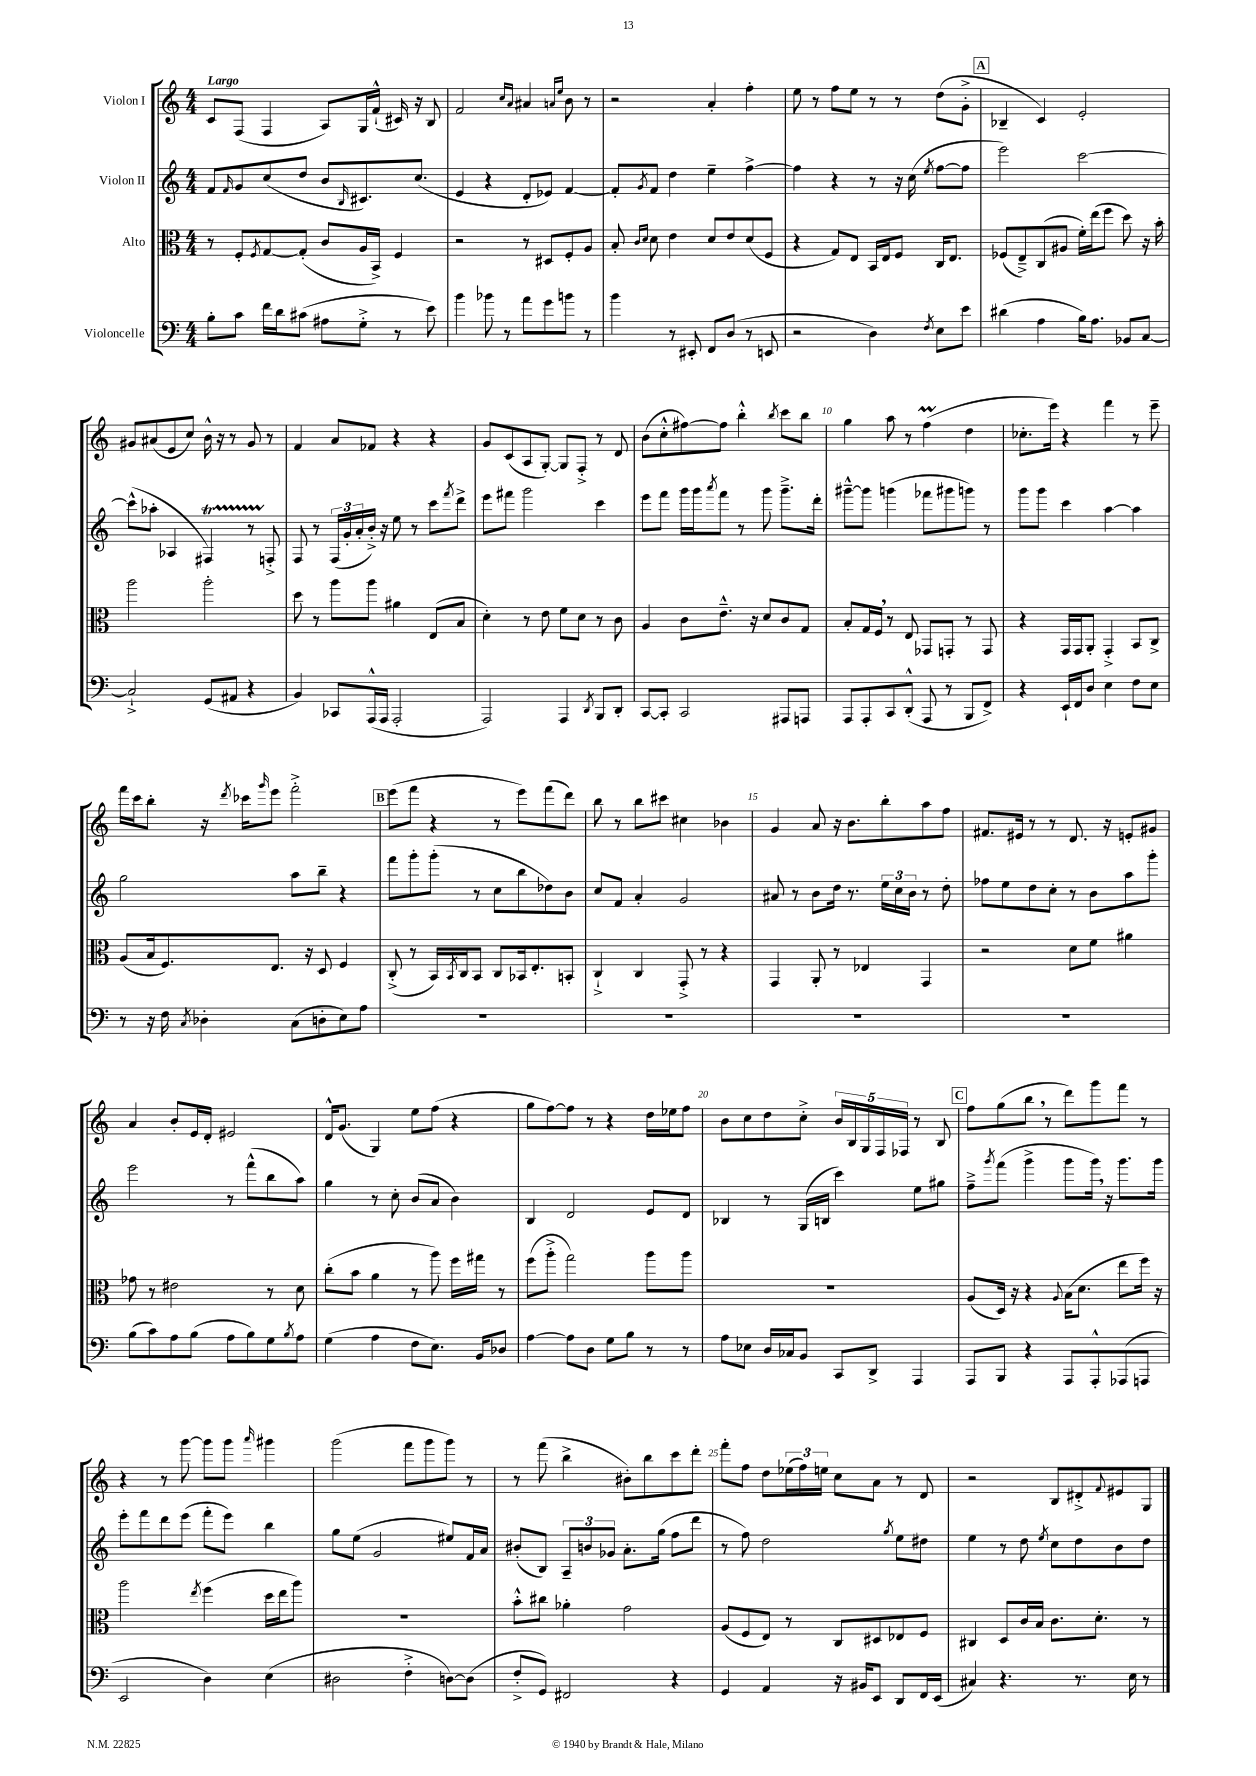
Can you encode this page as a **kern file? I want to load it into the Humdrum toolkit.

**kern	**kern	**kern	**kern
*staff4	*staff3	*staff2	*staff1
*clefF4	*clefC3	*clefG2	*clefG2
*k[]	*k[]	*k[]	*k[]
*M4/4	*M4/4	*M4/4	*M4/4
8B'\L	8r	8f/L	8c/L
.	.	16qqf/	.
8c\J	8F'/L	8g/	(8F/J
.	8qF/	.	.
16f\LL	[8G/	(8cc/	4F/
16d\J	.	.	.
(8c#\J	(8G'/]J	8dd/J	.
8A#\L	8c/L	8b/L	8A/L)
.	.	16qqB/	.
8G'^\J	16A/L	8.c#/)	16G/L
.	16BB^/JJ)	.	(16f`^^/JJ
8r	4F/	.	16c#/)
.	.	(8.cc/J	16r
8e\)	.	.	8B/
=	=	=	=
4b\	2r	4e/	2f/
8b-\	.	4r	.
8r	.	.	.
.	.	.	16qqcc/LL
.	.	.	16qqa/JJ
8a\L	8r	8d'/L	4a#/
8g\	8D#/L	8e-/J)	.
.	.	.	16qqa/LL
.	.	.	16qqee/JJ
8b\J	8F'/	[4f/	8b\
8r	8A/J	.	8r
=	=	=	=
4b\	8B'/	8f'/]L	2r
.	16qqc/LL	.	.
.	16qqd/JJ	8qg/	.
.	8d\	8f/J	.
8r	4e\	4dd\	.
8EE#'/	.	.	.
8FF/L	8d/L	4ee~\	4a'/
(8D/J	8e/	.	.
8r	(8d/	[4ff^\	4ff'\
8EE/	8F/J	.	.
=	=	=	=
2r	4r	4ff\]	8ee\
.	.	.	8r
.	8G/L)	4r	8ff\L
.	8E/J	.	8ee\J
4D\)	16BB/LL	8r	8r
.	16E/J	.	.
.	8F/J	16r	8r
.	.	(16cc\	.
8qF/	.	8qee/	.
8E\L	16C/LK	[8ff\L	(8dd\L
.	8.E/J	.	.
8e\J	.	8ff\]J	8g'^\J
=	=	=	=
(4d#\	(8F-/L	2eee\)	4B-~/
.	8E~^/)	.	.
4A\	(8C/	.	4c/)
.	8A#/J	.	.
16B\LK)	16f'\LL)	[2ccc\	2e'/
8.A\J	(16ee\J	.	.
.	8ff\J	.	.
8BB-/L	8dd\)	.	.
[8C/J	16r	.	.
.	16b'\	.	.
=	=	=	=
2C`^/]	2aa\	(8ccc^^\]L	8g#/L
.	.	8aa-'\J	(8a#/
.	.	4A-/	8e/
.	.	.	8cc/J)
(8GG/L	2aa'\	4F#/)	16b^^\
.	.	.	16r
8AA#/J	.	.	8r
4r	.	8r	8g#/
.	.	8F'^/	8r
=	=	=	=
4BB/)	8dd\	8F/	4f/
.	8r	8r	.
8CC-/L	8aa\L	(24F/LL	8a/L
.	.	24g'/	.
.	.	24a'/	.
(16AAA^^/L	8aa\J	16b'^/JJ)	8f-/J
16AAA/JJ	.	16r	.
2AAA'/	4a#\	8ee\	4r
.	.	8r	.
.	(8E/L	8ccc\L	4r
.	.	8qfff/	.
.	8B/J	8ddd^\J	.
=	=	=	=
2AAA/)	4d'\)	8eee\L	8g/L
.	.	8fff#\J	(8c/
.	8r	2ggg\	8A/
.	8e\	.	[8G'/J)
4AAA/	8f\L	.	8G/]L
.	8d\J	.	8F'^/J
8qDD/	.	.	.
8BBB/L	8r	4ccc\	8r
8DD'/J	8c\	.	8d/
=	=	=	=
[8CC/L	4A/	8eee\L	(8b\L
8CC'/]J	.	8fff\J	8cc'^^\
2CC/	8c\L	16ggg\LL	[8ff#\)
.	.	16ggg\J	.
.	.	8qaaa/	.
.	8.e~^^\J	8fff\J	8ff#\]J
.	.	8r	4bb'^^\
.	16r	.	.
.	8d/L	8ggg\	.
.	.	.	8qbb/
8AAA#/L	8c/	8.ggg~^\L	8ccc\L
8AAA/J	8G/J	.	8bb\J
.	.	16ddd'\Jk	.
=	=	=	=
8AAA/L	8B'/L	[8ggg#~^^\L	4gg\
8AAA'/	16G/L	8ggg#\]J	.
.	16F/JJ	.	.
8CC/	8r	(4ggg\	8aa\
(8DD'^^/J	8E/	.	8r
8AAA/	8GG-/L	8fff-\L	(4ff\
8r	8GG'/J	8ggg#\	.
8BBB/L	8r	8ggg\J)	4dd\
8FF^/J)	8GG/	8r	.
=	=	=	=
4r	4r	8ggg\L	8.cc-'\L
.	.	8ggg\J	.
.	.	.	16eee\Jk)
16EE`/LL	16GG/LL	4ccc\	4r
16FF/J	16GG/J	.	.
8D/J	8AA'/J	.	.
4E\	4GG'^/	[4aa\	4fff\
8F\L	8BB/L	4aa\]	8r
8E\J	8C^/J	.	8eee~\
=	=	=	=
8r	(8A/L	2gg\	16fff\LL
.	.	.	16ccc\J
16r	16B/k	.	8bb'\J
16F\	8.F/)	.	.
8qC/	.	.	.
4D-'\	.	.	16r
.	.	.	8qddd/
.	.	.	16ccc-\LK
.	.	.	16qqggg/
.	8.E/J	.	8eee\J
(8C\L	.	8aa\L	2fff'^\
.	16r	.	.
8D'\	8D/	8bb~\J	.
8E\)	4F/	4r	.
8A\J	.	.	.
=	=	=	=
1r	(8C'^/	8fff\L	(8eee\L
.	8r	8ggg'\	8fff\J
.	16BB/LL)	(8ggg'\J	4r
.	8qBB/	.	.
.	16C/J	.	.
.	8BB/J	8r	.
.	8C/L	8cc\L	8r
.	16BB-/k	8bb\	8eee\L)
.	8.E'/	.	.
.	.	8dd-\)	(8fff\
.	8BB'/J	8b\J	8ddd\J)
=	=	=	=
1r	4C`^/	8cc/L	8bb\
.	.	8f/J	8r
.	4C/	4a'/	8bb\L
.	.	.	8ccc#\J
.	8GG'^/	2g/	4cc#\
.	8r	.	.
.	4r	.	4b-\
=	=	=	=
1r	4GG/	8a#/	4g/
.	.	8r	.
.	8AA'/	8b\L	8a/
.	8r	16dd\Jk	16r
.	.	8.r	8.b\L
.	4E-/	.	.
.	.	24ee\LL	8bb'\
.	.	24cc\	.
.	.	24b\JJ	.
.	4GG/	8r	8aa\
.	.	8dd'\	8ff\J
=	=	=	=
1r	2r	8ff-\L	8.f#/L
.	.	8ee\	.
.	.	.	16e#/Jk
.	.	8dd\	8r
.	.	8cc'\J	8r
.	8d\L	8r	8.d/
.	8f\J	8b\L	.
.	.	.	16r
.	4a#\	8aa\	8e'/L
.	.	8ggg'\J	8g#/J
=	=	=	=
(8B\L	8g-\	2eee\	4a/
8c\)	8r	.	.
8A\	2e#\	.	8b'/L
(8B\J	.	.	16e/L
.	.	.	16d'/JJ
8A\L	.	8r	2e#/
8B\)	.	(8fff^^\L	.
8G\	8r	8bb\	.
8qB/	.	.	.
8A\J	8d\	8aa\J)	.
=	=	=	=
(4G\	(8cc'\L	4gg\	16d^^/LK
.	.	.	(8.g/J
.	8b\J	.	.
4A\	4a\	8r	4G/)
.	.	8cc'\	.
8F\L	8r	(8b/L	8ee\L
8.E\J)	8aa\)	8a/J	(8ff\J
.	16ff\LL	4b\)	4r
16BB/LK	16gg#\JJ	.	.
8D-/J	8r	.	.
=	=	=	=
[4A\	(8ff\L	4B/	8gg\L
.	8aa'^\J	.	[8ff\)
8A\]L	2gg\)	2d/	8ff\]J
8D\J	.	.	8r
8G\L	.	.	4r
8B\J	.	.	.
8r	8aa\L	8e/L	16dd\LL
.	.	.	16ee-\J
8r	8aa\J	8d/J	8ff\J
=	=	=	=
8A\L	1r	4B-/	8b\L
8E-\J	.	.	8cc\
16D/LL	.	8r	8dd\
16C-/J	.	.	.
8BB/J	.	(16G/LL	8cc'^\J
.	.	16B/JJ	.
8CC/L	.	4ccc\)	20b/LL
.	.	.	20B/
.	.	.	20G/
8DD^/J	.	.	.
.	.	.	20F/
.	.	.	20F-/JJ
4AAA/	.	8ee\L	8r
.	.	8gg#\J	8B/
=	=	=	=
8AAA/L	(8A/L	8ff~^\L	8ff\L
.	.	8qggg/	.
8BBB/J	16D/Jk)	(8fff\J	(8gg\
.	16r	.	.
4r	4r	4ggg^\	8bb\J
.	.	.	8r
.	8qqA/	.	.
8AAA/L	(16B\LK	8ggg\L	8ddd\L)
.	8.d\J	.	.
8AAA'^^/	.	16ggg\Jk)	8ggg\
.	.	16r	.
(8AAA-/	8ee\L	8.ggg\L	8fff\J
8AAA/J	16ff\Jk)	.	8r
.	16r	16ggg\Jk	.
=	=	=	=
2EE/	2aa\	8eee'\L	4r
.	.	8fff\	.
.	.	8ddd\	8r
.	.	(8eee\J	[8ggg\
.	8qee/	.	.
4D\)	(4ff\	8fff'\L	8ggg\]L
.	.	8eee\J)	8ggg\J
.	.	.	16qqaaa/
(4E\	16dd\LL	4bb\	4ggg#\
.	16ee\J	.	.
.	8aa\J)	.	.
=	=	=	=
2D#\	1r	8gg\L	(2ggg\
.	.	(8ee\J	.
.	.	2g/	.
4F'^\	.	.	8fff\L
.	.	.	8ggg\
[8D\L)	.	8ee#/L)	8ggg\J)
(8D\]J	.	16f/L	8r
.	.	16a/JJ	.
=	=	=	=
8F'^/L	8b'^^\L	(8b#'/L	8r
8GG/J)	8cc#\J	8B/J)	(8fff\
2FF#/	4a-'\	12A~/L	4bb^\
.	.	12b/	.
.	.	12g-/J	.
.	2g\	8.a'\L	8b#'\L)
.	.	.	8bb\
.	.	(16gg\Jk	.
4r	.	8ff\L	8ccc\
.	.	8ddd\J	8ddd'\J
=	=	=	=
4GG/	(8A/L	8r	8fff'\L
.	8F/	8ff\)	8ff\J
4AA/	8E/J)	2dd\	8dd\L
.	8r	.	(24ee-\L
.	.	.	24ff\)
.	.	.	24ee\JJ
16r	8C/L	.	8cc\L
16BB#/LK	.	.	.
8EE/J	8D#/	.	8a\J
.	.	8qgg/	.
8DD/L	8E-/	8ee\L	8r
16FF/L	8F/J	8dd#\J	8d/
(16EE/JJ	.	.	.
=	=	=	=
4C#/)	4C#/	4ee\	2r
4.r	8D/L	8r	.
.	16c/L	8dd\	.
.	16B/JJ	.	.
.	.	8qee/	.
.	8.c\L	8cc\L	8B/L
8.r	.	8dd\	8d#'^/
.	8.d'\J	.	.
.	.	.	8qqf/
.	.	8b\	8e#/
16E\	.	.	.
8r	8r	8dd\J	8G/J
==	==	==	==
*-	*-	*-	*-
